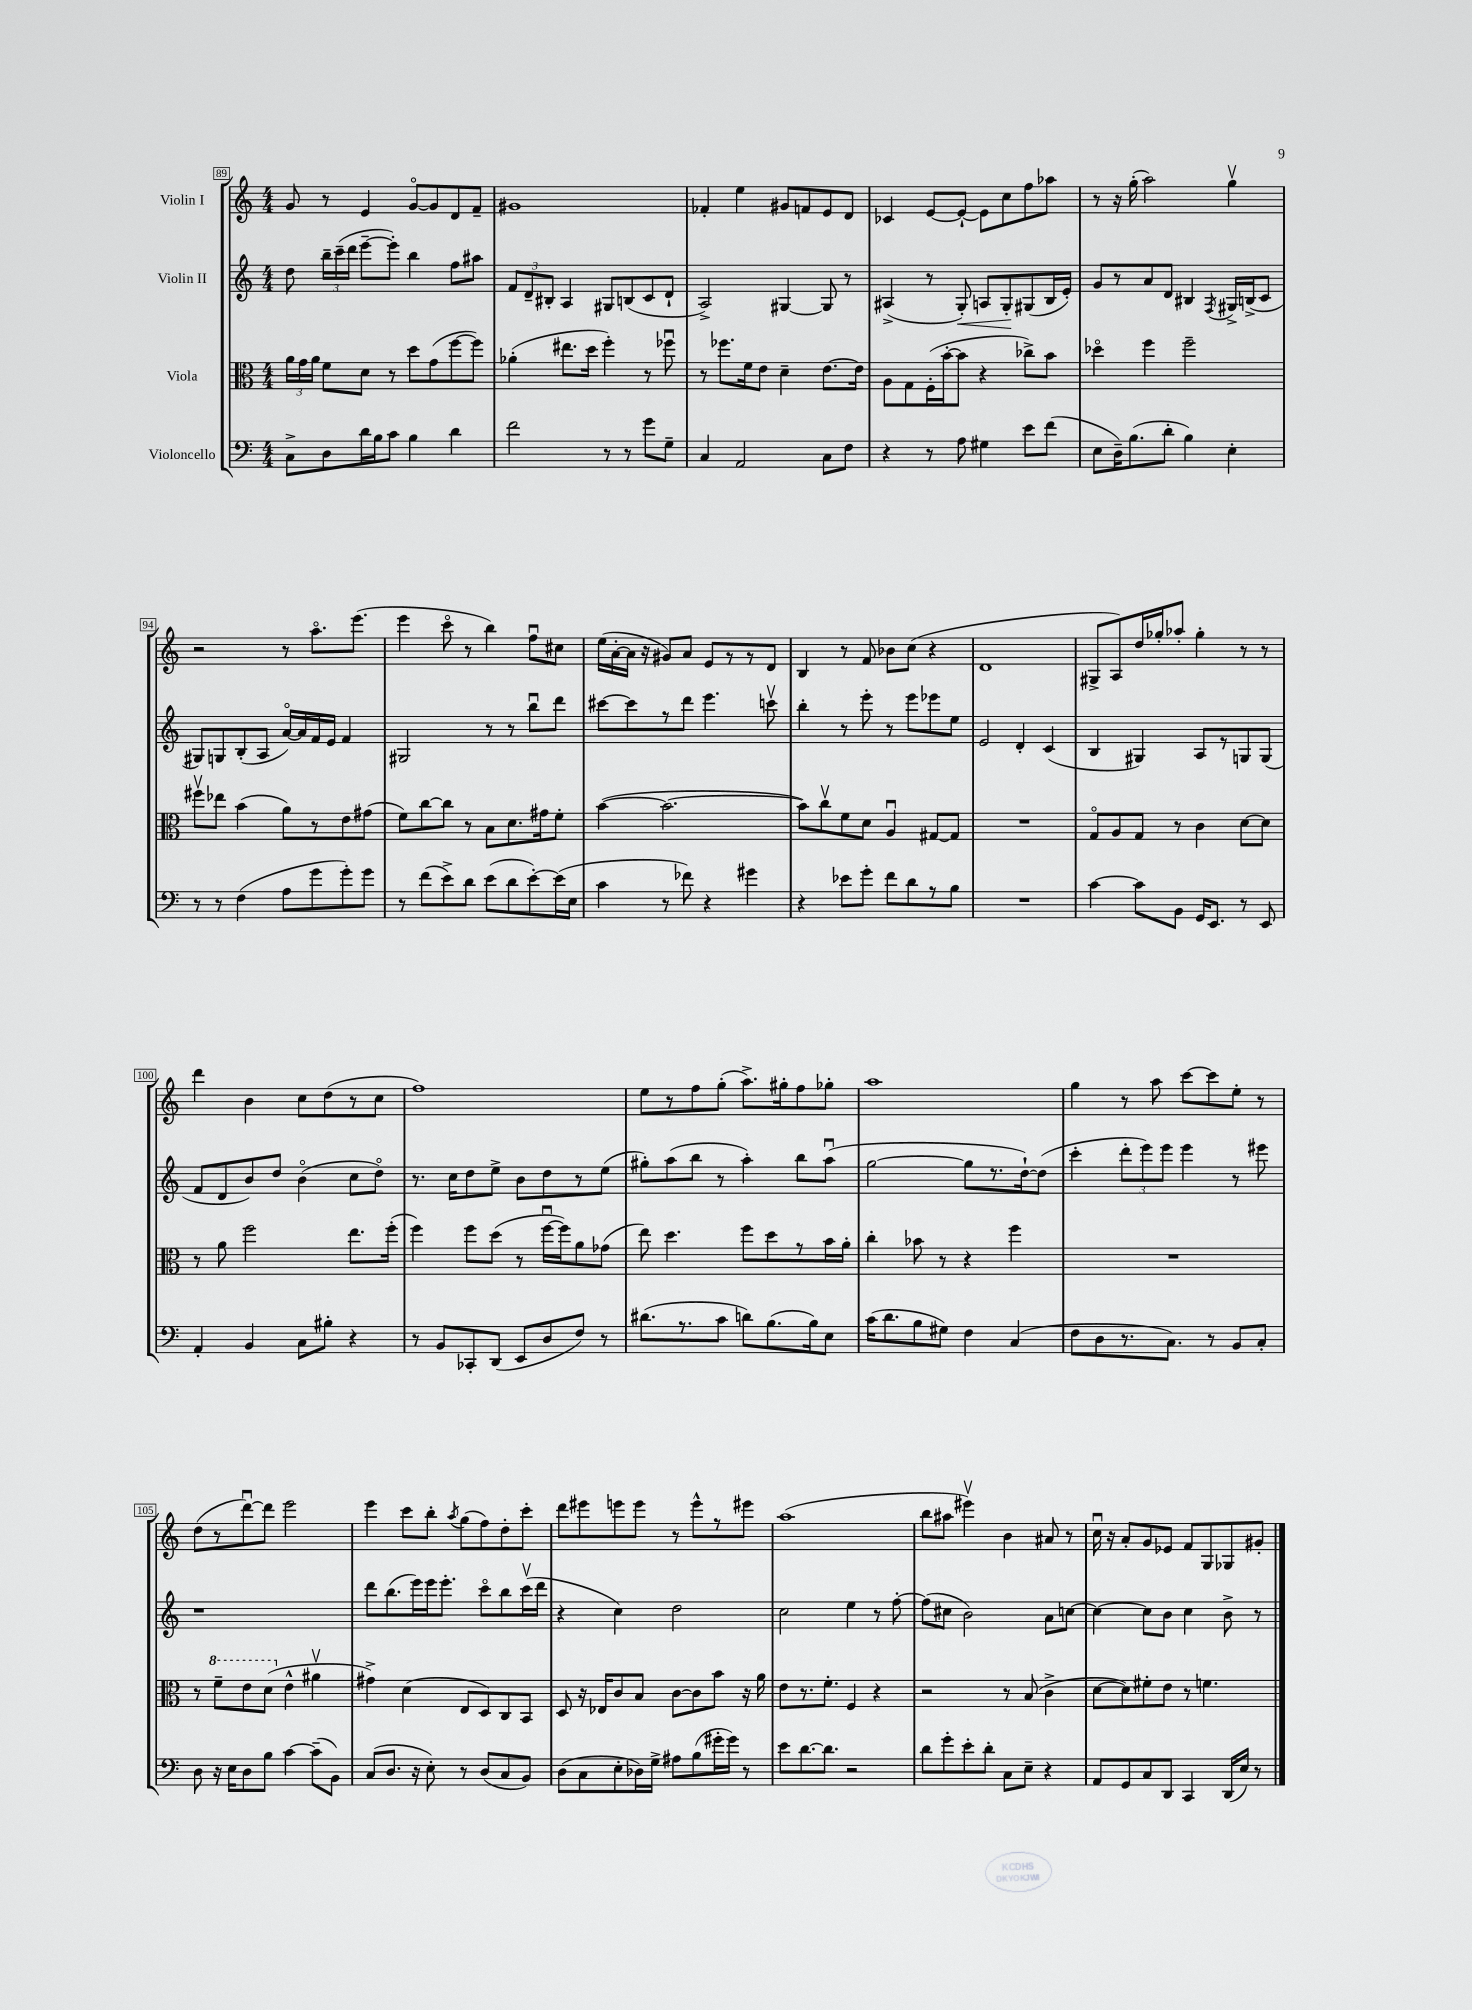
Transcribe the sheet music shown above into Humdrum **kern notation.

**kern	**kern	**kern	**kern
*staff4	*staff3	*staff2	*staff1
*clefF4	*clefC3	*clefG2	*clefG2
*k[]	*k[]	*k[]	*k[]
*M4/4	*M4/4	*M4/4	*M4/4
8C^	24a	8dd	8g
.	24g	.	.
.	24a	.	.
8D	8f	24bb~	8r
.	.	(24ccc~	.
.	.	24ddd	.
16d	8d	[8eee~	4e
16B	.	.	.
8c	8r	8eee'])	.
4B	8dd	4bb	[8go
.	(8g	.	8g]
4d	[8ff	8ff	8d
.	8ff])	8aa#	8f~
=	=	=	=
2f	(4a-'	12f	1g#
.	.	12d~	.
.	.	12B#'	.
.	8.ee#	4A	.
.	16dd	.	.
8r	4ff')	8G#	.
8r	.	(8B	.
8g	8r	8c	.
8G~	8ff-u	8d`	.
=	=	=	=
4C	8r	2A^)	4f-'
.	8.ff-	.	.
2AA	.	.	4ee
.	16f	.	.
.	8e	.	.
.	4d~	[4G#	8g#
.	.	.	8f
8C	[8.e	8G#]	8e
8F	.	8r	8d
.	16e]	.	.
=	=	=	=
4r	8A	(4A#^	4c-
.	8G	.	.
8r	(16F'	8r	[8e
.	[16b'	.	.
8A	8b]	8G')	8e`_
4G#	4r	8A	8e]
.	.	8G'	8cc
8e	8cc-^)	(8G#	8ff
(8f	8b	16B	8aa-
.	.	16e')	.
=	=	=	=
8E	4dd-o	8g	8r
16D~)	.	8r	16r
(8.B	.	.	(16gg'
.	4ff	8a	2aa)
8d'	.	8d	.
4B)	2ff~	4B#	.
.	.	8qF	.
4E'	.	16G#^	4ggv
.	.	(16B^	.
.	.	8c	.
=	=	=	=
8r	8ff#v	8G#)	2r
8r	8ee-	8G	.
(4F	(4b	(8B'	.
.	.	8A	.
8A	8a)	[16ao)	8r
.	.	16a]	.
8g	8r	16f	8.aao
.	.	16e	.
8g')	8e	4f	.
.	.	.	(8.eee
8g	(8g#	.	.
=	=	=	=
8r	8f)	2G#	4eee
(8f	[8cc	.	.
8e^)	8cc]	.	8ccco
8d	8r	.	8r
(8e	8B	8r	4bb)
8d	8.d	8r	.
[8e')	.	8bbu	8ffu
.	16g#	.	.
(16e]	8f'	8ddd	8cc#
16E	.	.	.
=	=	=	=
4c	([4b	[8ccc#	(16ee
.	.	.	[16a'
.	.	8ccc#]	16a]
.	.	.	16r
8r	2.b_	8r	8g#)
8f-)	.	8ddd	8a
4r	.	4.eee	8e
.	.	.	8r
4g#	.	.	8r
.	.	8cccv	8d
=	=	=	=
4r	8b])	4bb'	4B
.	8ccv	.	.
8e-	8f	8r	8r
8g'	8d	8eee'	8f
8f	4Au	8r	8b-
8d	.	8eee	(8cc
8r	[8G#	8eee-	4r
8B	8G#]	8ee	.
=	=	=	=
1r	1r	2e	1d
.	.	4d'	.
.	.	(4c	.
=	=	=	=
[4c	8Go	4B	8G#^
.	8A	.	8A)
8c]	8G	4G#)	16dd
.	.	.	16gg-'
8BB	8r	.	8aa-'
16GG	4c	8A	4gg-'
8.EE	.	.	.
.	.	8r	.
8r	[8d	8G	8r
8EE	8d]	(8G	8r
=	=	=	=
4AA'	8r	8f	4ddd
.	8a	8d	.
4BB	2ff	8b)	4b
.	.	8dd	.
8C	.	(4bo	8cc
8B#'	.	.	(8dd
4r	8.ee	8cc	8r
.	.	8ddo)	8cc
.	(16ff'	.	.
=	=	=	=
8r	4ff)	8.r	1ff)
8BB	.	.	.
.	.	16cc	.
8CC-'	8ff	8dd	.
(8DD	(8dd	8ee^	.
8EE	8r	8b	.
8D	[16ffu	8dd	.
.	16ff])	.	.
8F)	8a	8r	.
8r	(8g-	(8ee	.
=	=	=	=
(8.d#	8ee)	8gg#')	8ee
.	4.dd	(8aa	8r
8.r	.	.	.
.	.	8bb	8ff
8c	.	8r	(8gg'
8d)	8ff	4aa')	8.aa^)
(8.B	8dd	.	.
.	.	.	16gg#'
.	8r	8bb	8ff
16B)	.	.	.
8E	16b	(8aau	8gg-'
.	16a'	.	.
=	=	=	=
(16c	4cc'	[2gg	1aa
8.d	.	.	.
8B	8b-	.	.
8G#)	8r	.	.
4F	4r	8gg]	.
.	.	8.r	.
(4C	4ff	.	.
.	.	[16dd`)	.
.	.	(8dd]	.
=	=	=	=
8F	1r	4ccc'	4gg
8D	.	.	.
8.r	.	12ddd'	8r
.	.	12eee)	.
.	.	.	8aa
.	.	12eee	.
8.C)	.	.	.
.	.	4eee	[8ccc
8r	.	.	8ccc]
8BB	.	8r	8ee'
8C'	.	8eee#	8r
=	=	=	=
8D	8r	1r	(8dd
16r	8ff~	.	8r
16E	.	.	.
8D	8ee	.	[8dddu)
8B	(8dd	.	8ddd]
[4c	4e^^	.	2eee
(8c~]	4a#v	.	.
8BB)	.	.	.
=	=	=	=
(8C	4g#^)	8ddd	4eee
8.D	.	(8.bb	.
.	(4d	.	8ccc
16r	.	16eee)	.
8E')	.	16eee	8bb'
.	.	8.eee'	.
.	.	.	8qaa
8r	8E	.	(8gg
(8D	8D)	8ccco	8ff)
8C	8C	8bb	8dd'
8BB)	8BB	(16cccv	8ccc'
.	.	16ddd	.
=	=	=	=
(8D	8D	4r	8ddd
8C	16r	.	8eee#
.	16E-	.	.
8E'	8c	4cc)	8eee
16D-)	8B	.	8eee
16G^	.	.	.
8A#	[8c	2dd	8r
(8B	8c]	.	8eee^^
16g#'	8b	.	8r
16g#)	.	.	.
8r	16r	.	8eee#
.	16a	.	.
=	=	=	=
8e	8e	2cc	(1aa
[8.d	8.r	.	.
8.d]	8.f'	.	.
2r	4F	4ee	.
.	4r	8r	.
.	.	[8ff'	.
=	=	=	=
8d	2r	(8ff]	8bb
8g'	.	8cc#	8aa#
8e'	.	2b)	4eee#v)
8d'	.	.	.
8C	8r	.	4b
8E~	(8B	.	.
4r	4c^	8a	8a#
.	.	[8cc	8r
=	=	=	=
8AA	[8d	4cc_	16ccu
.	.	.	16r
8GG	8d])	.	8a'
8C	8f#'	8cc]	8g
8DD	8e	8b	8e-
4CC	8r	4cc	8f
.	4.f	.	8G
(16DD	.	8b^	8G-
16E)	.	.	.
8r	.	8r	8g#'
==	==	==	==
*-	*-	*-	*-
